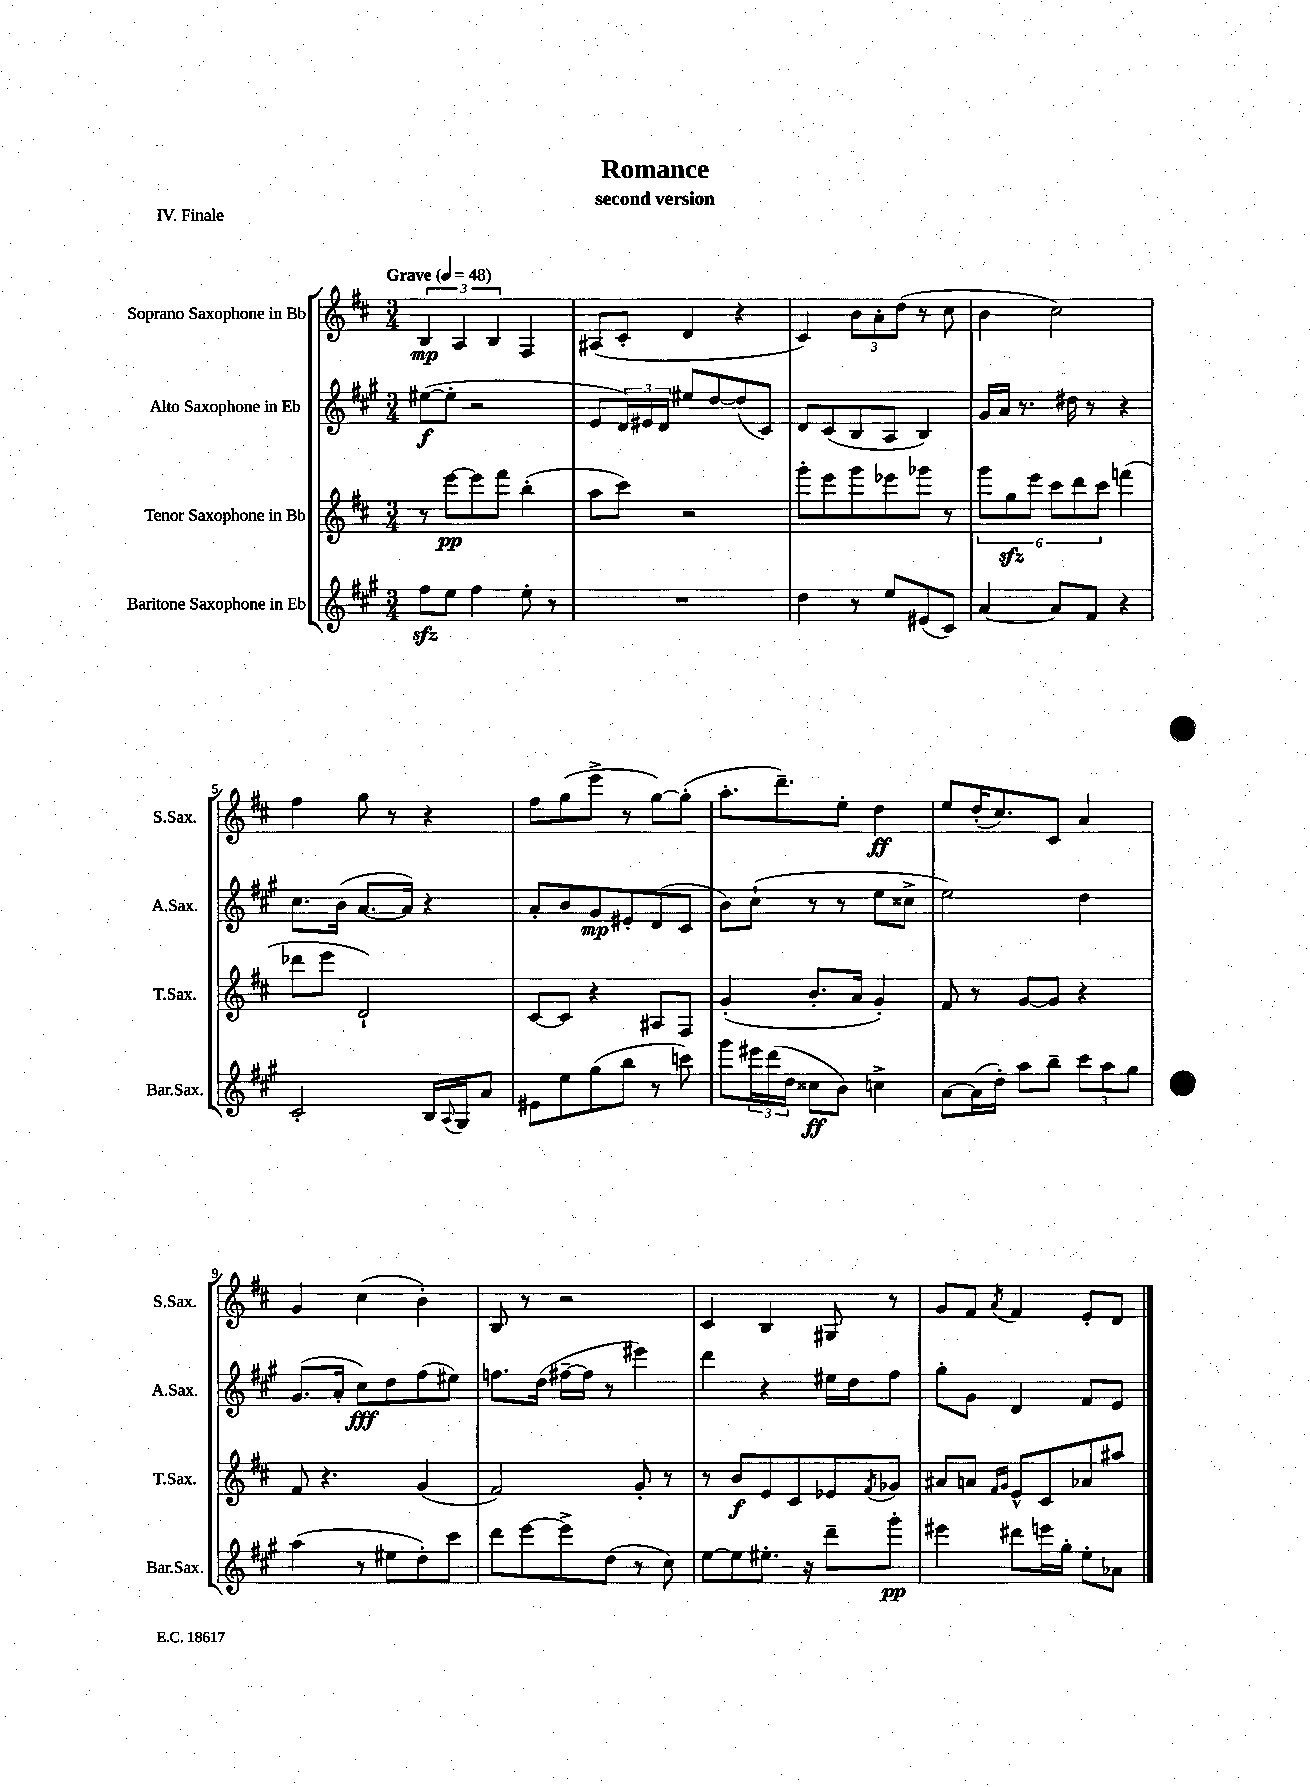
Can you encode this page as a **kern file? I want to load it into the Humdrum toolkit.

**kern	**kern	**kern	**kern
*staff4	*staff3	*staff2	*staff1
*clefG2	*clefG2	*clefG2	*clefG2
*k[f#c#g#]	*k[f#c#]	*k[f#c#g#]	*k[f#c#]
*M3/4	*M3/4	*M3/4	*M3/4
*MM48	*MM48	*MM48	*MM48
8ff#\L	8r	([8ee#\L	6B/
8ee\J	[8eee\L	8ee#'\]J	.
.	.	.	6A/
4ff#\	8eee\]	2r	.
.	.	.	6B/
.	8fff#\J	.	.
8ee'\	(4bb'\	.	4F#/
8r	.	.	.
=	=	=	=
2.r	8aa\L	8e/L	(8A#/L
.	8ccc#\J)	24d/L)	8c#'/J
.	.	24e#/	.
.	.	24d/JJ	.
.	2r	8ee#/L	4d/
.	.	[8dd/	.
.	.	(8dd/]	4r
.	.	8c#/J)	.
=	=	=	=
4dd\	8ggg'\L	8d/L	4c#/)
.	8eee\	(8c#/	.
8r	8ggg\	8B/	12b\L
.	.	.	12a'\
8ee/L	8eee-\	8A/J	.
.	.	.	(12dd\J
(8e#/	8ggg-\J	4B/)	8r
8c#/J)	8r	.	8cc#\
=	=	=	=
[4a/	12ggg\L	16g#/LL	4b\
.	.	16a/JJ	.
.	12gg\	.	.
.	.	8.r	.
.	12eee\J	.	.
8a/]L	12ccc#\L	.	2cc#\)
.	.	16dd#\	.
.	12ddd\	.	.
8f#/J	.	8r	.
.	12ccc#\J	.	.
4r	(4fff\	4r	.
=	=	=	=
2c#'/	8ddd-\L	8.cc#\L	4ff#\
.	8eee\J	.	.
.	.	(16b\Jk	.
.	2d`/)	[8.a/L	8gg\
.	.	.	8r
.	.	16a/]Jk)	.
16B/LL	.	4r	4r
8qqA/	.	.	.
16G#/J	.	.	.
8a/J	.	.	.
=	=	=	=
8e#\L	[8c#/L	8a'/L	8ff#\L
8ee\	8c#/]J	8b/	(8gg\
(8gg#\	4r	8g#/	8eee^\J
8bb\J	.	8e#'/	8r
8r	8A#/L	(8d/	[8gg\L)
8ccc\)	8F#/J	8c#/J	(8gg'\]J
=	=	=	=
8ggg#\L	(4g'/	8b\L)	8.aa'\L
24eee#\L	.	(8cc#`\J	.
(24ddd\	.	.	.
.	.	.	8.ddd~\)
24dd\JJ	.	.	.
8cc##\L	8.b'/L	8r	.
8b\J)	.	8r	8ee'\J
.	16a/Jk	.	.
4cc^\	4g'/)	8ee\L	4dd\
.	.	8cc##^\J	.
=	=	=	=
[8a\L	8f#/	2ee\)	8ee/L
(16a\]L	8r	.	(16dd'/K
16dd'\JJ)	.	.	8.cc#/)
8aa\L	[8g/L	.	.
8bb~\J	8g/]J	.	8c#/J
12ccc#\L	4r	4dd\	4a/
12aa\	.	.	.
12gg#\J	.	.	.
=	=	=	=
(4aa\	8f#/	(8.g#/L	4g/
.	4.r	.	.
.	.	16a'/Jk	.
8r	.	8cc#\L)	(4cc#\
8ee#\L	.	8dd\	.
8dd'\)	(4g/	(8ff#\	4b'\)
8ccc#\J	.	8ee#\J)	.
=	=	=	=
8ddd\L	2f#/)	8.ff\L	8B/
[8eee\	.	.	8r
.	.	(16dd\Jk	.
8eee^\]	.	[16ff#~\LL	2r
.	.	16ff#\]JJ	.
(8dd\J	.	8r	.
8r	8g'/	4eee#\)	.
8cc#\)	8r	.	.
=	=	=	=
[8ee\L	8r	4ddd\	4c#/
8ee\]	8b/L	.	.
8.ee#'\J	8e/	4r	4B/
.	8c#/	.	.
16r	.	.	.
8ddd~\L	8e-/	16ee#\LL	8G#/
.	.	16dd\J	.
.	8qf#/	.	.
8ggg#'\J	8g-/J	8ff#\J	8r
=	=	=	=
4eee#\	8a#/L	8gg#'\L	8g/L
.	8a/J	8g#\J	8f#/J
.	16qqf#/LL	.	.
.	16qqg/JJ	.	8qa/
8ddd#\L	8e^^/L	4d/	4f#/
16eee\L	8c#/	.	.
16gg#'\JJ	.	.	.
8ee'\L	8a-/	8f#/L	8e'/L
8a-\J	8aa#/J	8e/J	8d/J
==	==	==	==
*-	*-	*-	*-
